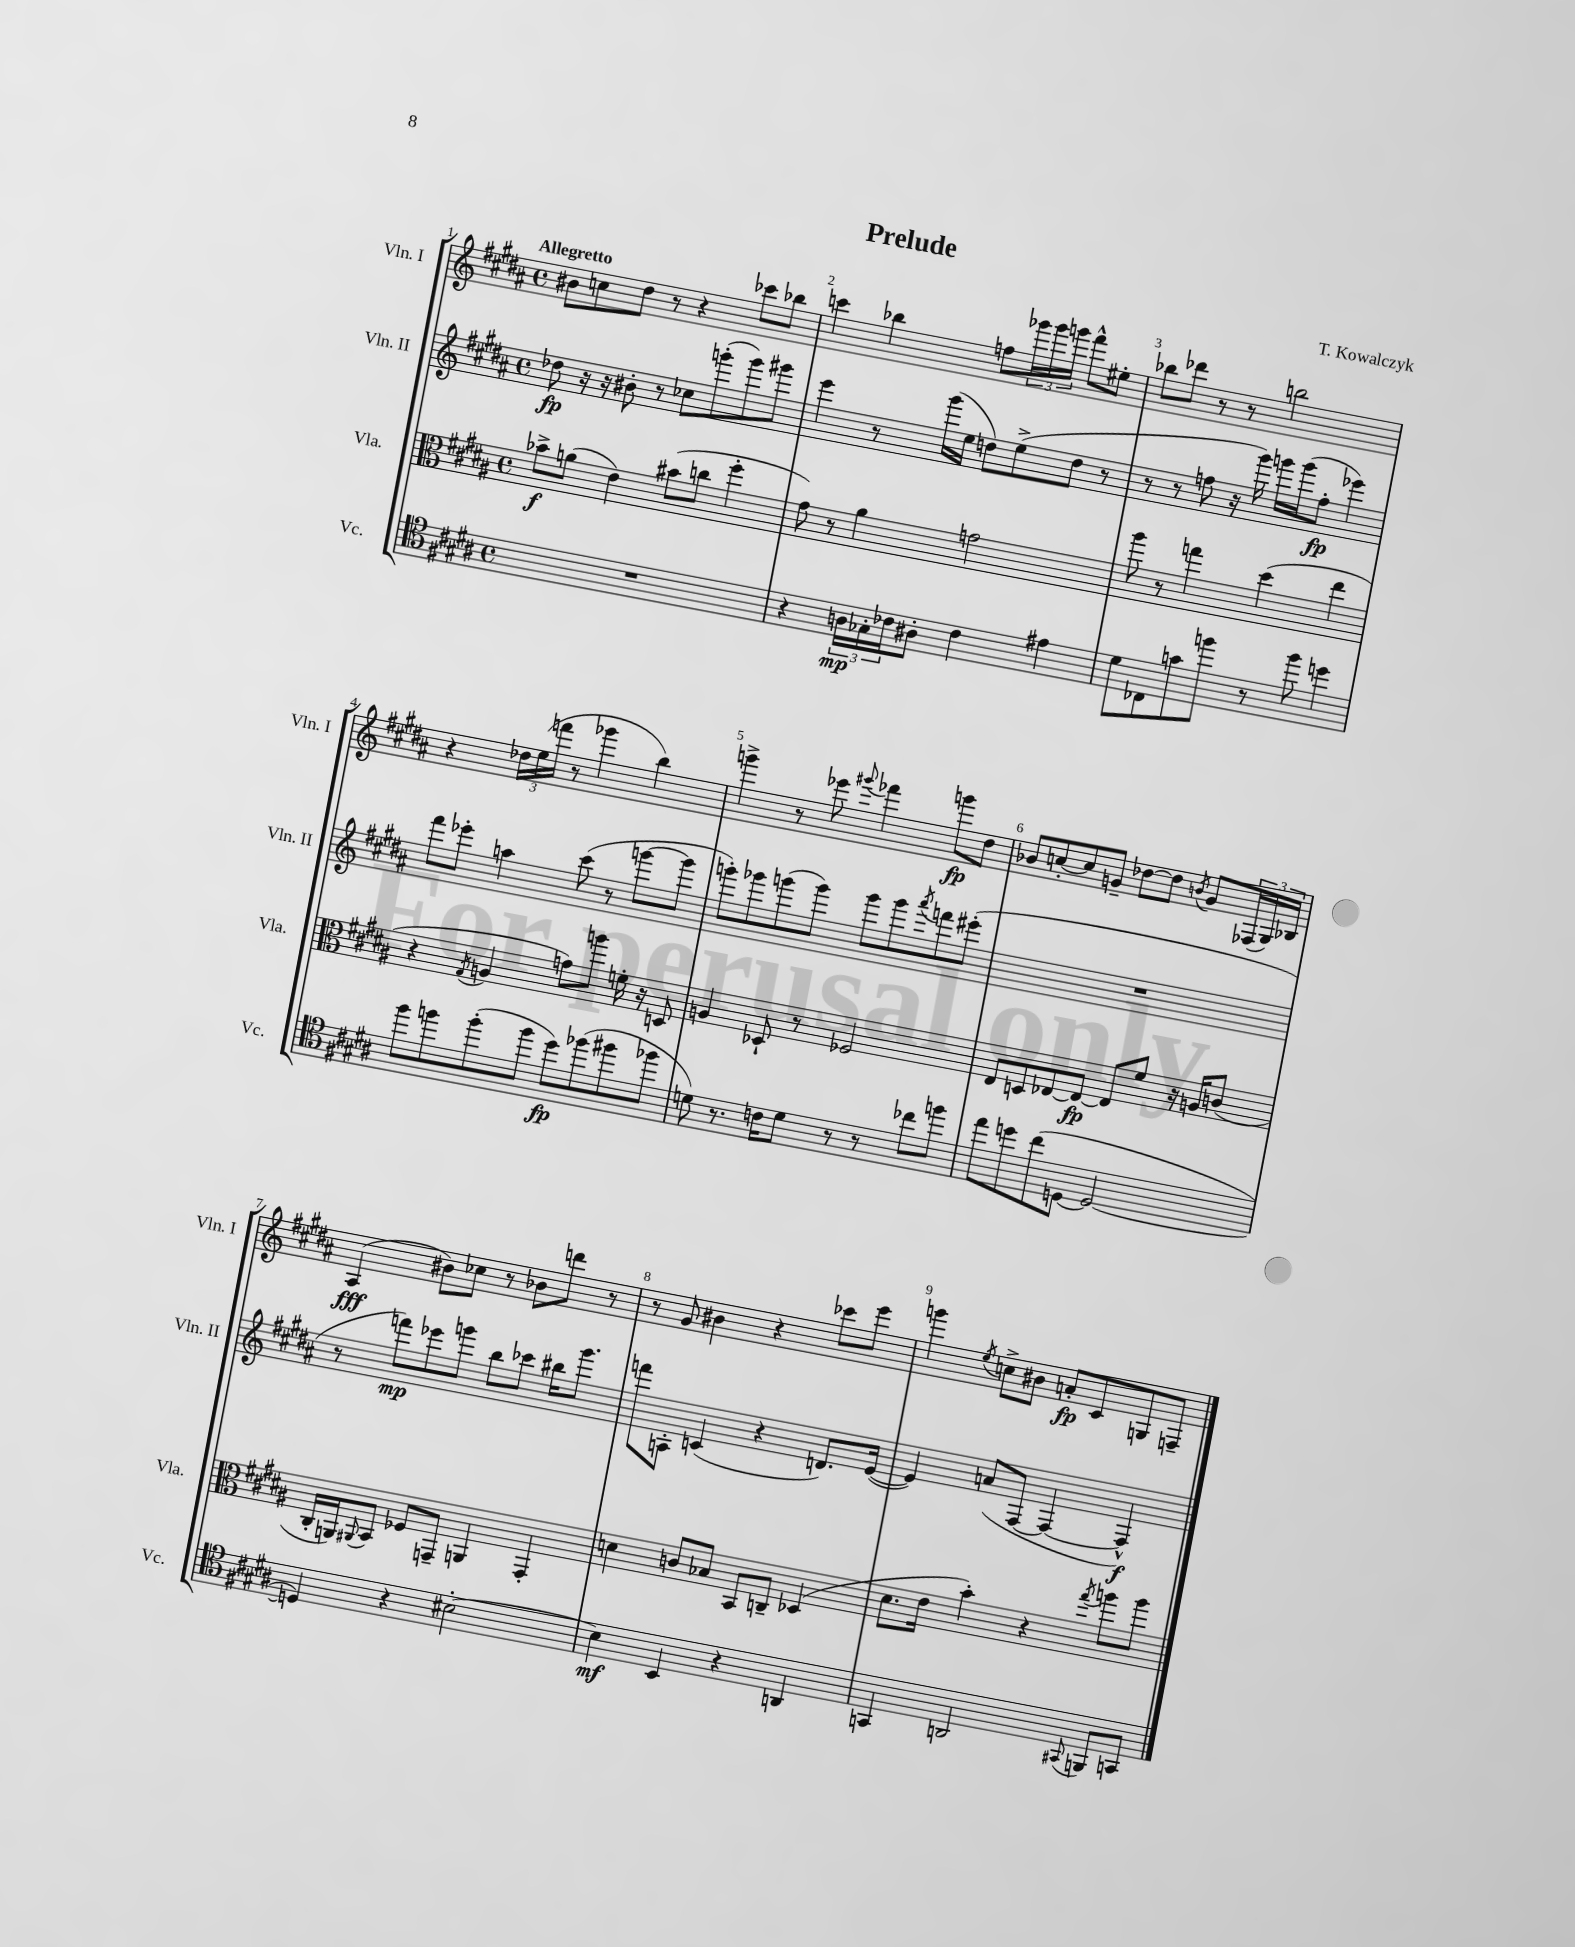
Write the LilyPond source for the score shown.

\header { title = "Prelude" composer = "T. Kowalczyk" }
<<
\new StaffGroup <<
\new Staff = "s0" \with { instrumentName = "Vln. I" shortInstrumentName = "Vln. I" } {
    \clef treble \key b \major \defaultTimeSignature \time 4/4 \tempo "Allegretto"
    bis'8 c''8 dis''8 r8 r4 ces'''8 bes''8 |
    c'''4 bes''4 f''8 \tuplet 3/2 { ges'''16 ges'''16 g'''16 } fis'''8-^ eis''8-. |
    bes''8 des'''8 r8 r8 b''2 |
    r4 \tuplet 3/2 { des''16 e''16( f'''16 } r8 ges'''4 b''4) |
    g'''4-> r8 ees'''8 \appoggiatura { gis'''8 } fes'''4 g'''8\fp dis''8 |
    bes'8 c''8~-. c''8 g'8-- des''8~ des''8 \acciaccatura { b'8 } g'8 \tuplet 3/2 { fes16( gis16) bes16 } |
    ais4\fff( bis'8) ces''8 r8 bes'8 d'''8 r8 |
    r8 gis'8 bis'4 r4 ces'''8 e'''8 |
    g'''4 \acciaccatura { e''8 } c''8-> bis'8 a'8-.\fp cis'8 g8 f8-- \bar "|." |
}
\new Staff = "s1" \with { instrumentName = "Vln. II" shortInstrumentName = "Vln. II" } {
    \clef treble \key b \major \defaultTimeSignature \time 4/4
    des''8\fp r16 r16 bis'8-. r8 ces''8 g'''8-.( g'''8) gis'''8 |
    e'''4 r8 gis'''16( e''16 d''8) e''8->( d''8 r8 |
    r8 r8 f''8 r16 gis'''16) g'''16 g'''16( f''8-.\fp ees'''4) |
    fis'''8 ees'''8-. a''4 cis'''8( r8 g'''8~ g'''8 |
    g'''8-.) ges'''8 g'''8( g'''8) g'''8 g'''8 \acciaccatura { ais'''8 } f'''8 eis'''8-.( |
    R1 |
    r8 f'''8\mp) ees'''8 g'''8 b''8 ces'''8 bis''16 g'''8. |
    f'''8 a8-. c'4( r4 d'8.) e'16~( |
    e'4) a'8( fis8~ fis4~ fis4-^\f) \bar "|." |
}
\new Staff = "s2" \with { instrumentName = "Vla." shortInstrumentName = "Vla." } {
    \clef alto \key b \major \defaultTimeSignature \time 4/4
    bes'8->\f a'8( e'4) bis'8( c''8 fis''4-. |
    gis'8) r8 ais'4 g'2 |
    ais''8 r8 g''4 dis''4( e''4 |
    r4 \acciaccatura { gis8 } a4 g'8) a''8 f'16-. r16 d8 |
    a4 des8-! r8 fes2 |
    e8 d8 ees8~ ees8~\fp ees8 fis'8 r16 a16 c'8( |
    cis16-. a,16) \appoggiatura { ais,8 } b,8 fes8 g,8-- a,4 g,4-. |
    d'4 c'8 bes8 b,8 c8-- des4( |
    dis'8. e'16 b'4-.) r4 \acciaccatura { gis''8 } a''8 a''8 \bar "|." |
}
\new Staff = "s3" \with { instrumentName = "Vc." shortInstrumentName = "Vc." } {
    \clef tenor \key b \major \defaultTimeSignature \time 4/4
    R1 |
    r4 \tuplet 3/2 { a16\mp ges16-. ces'16 } ais8-. ces'4 eis'4 |
    dis'8 ces8 g'8 f''8 r8 f''8 d''4 |
    fis''8 f''8 f''8-.( f''8 dis''8\fp) fes''8( fis''8 fes''8 |
    d'8) r8. c'16 d'8 r8 r8 ces''8 f''8 |
    e''8 d''8 cis''8( d8~ d2~ |
    d4) r4 bis2~-. |
    bis4\mf b,4 r4 a,4 |
    g,4 a,2 \appoggiatura { gis,8 } f,8 g,8 \bar "|." |
}
>>
>>
\layout { \context { \Score \override BarNumber.break-visibility = ##(#f #t #t) barNumberVisibility = #all-bar-numbers-visible } }
